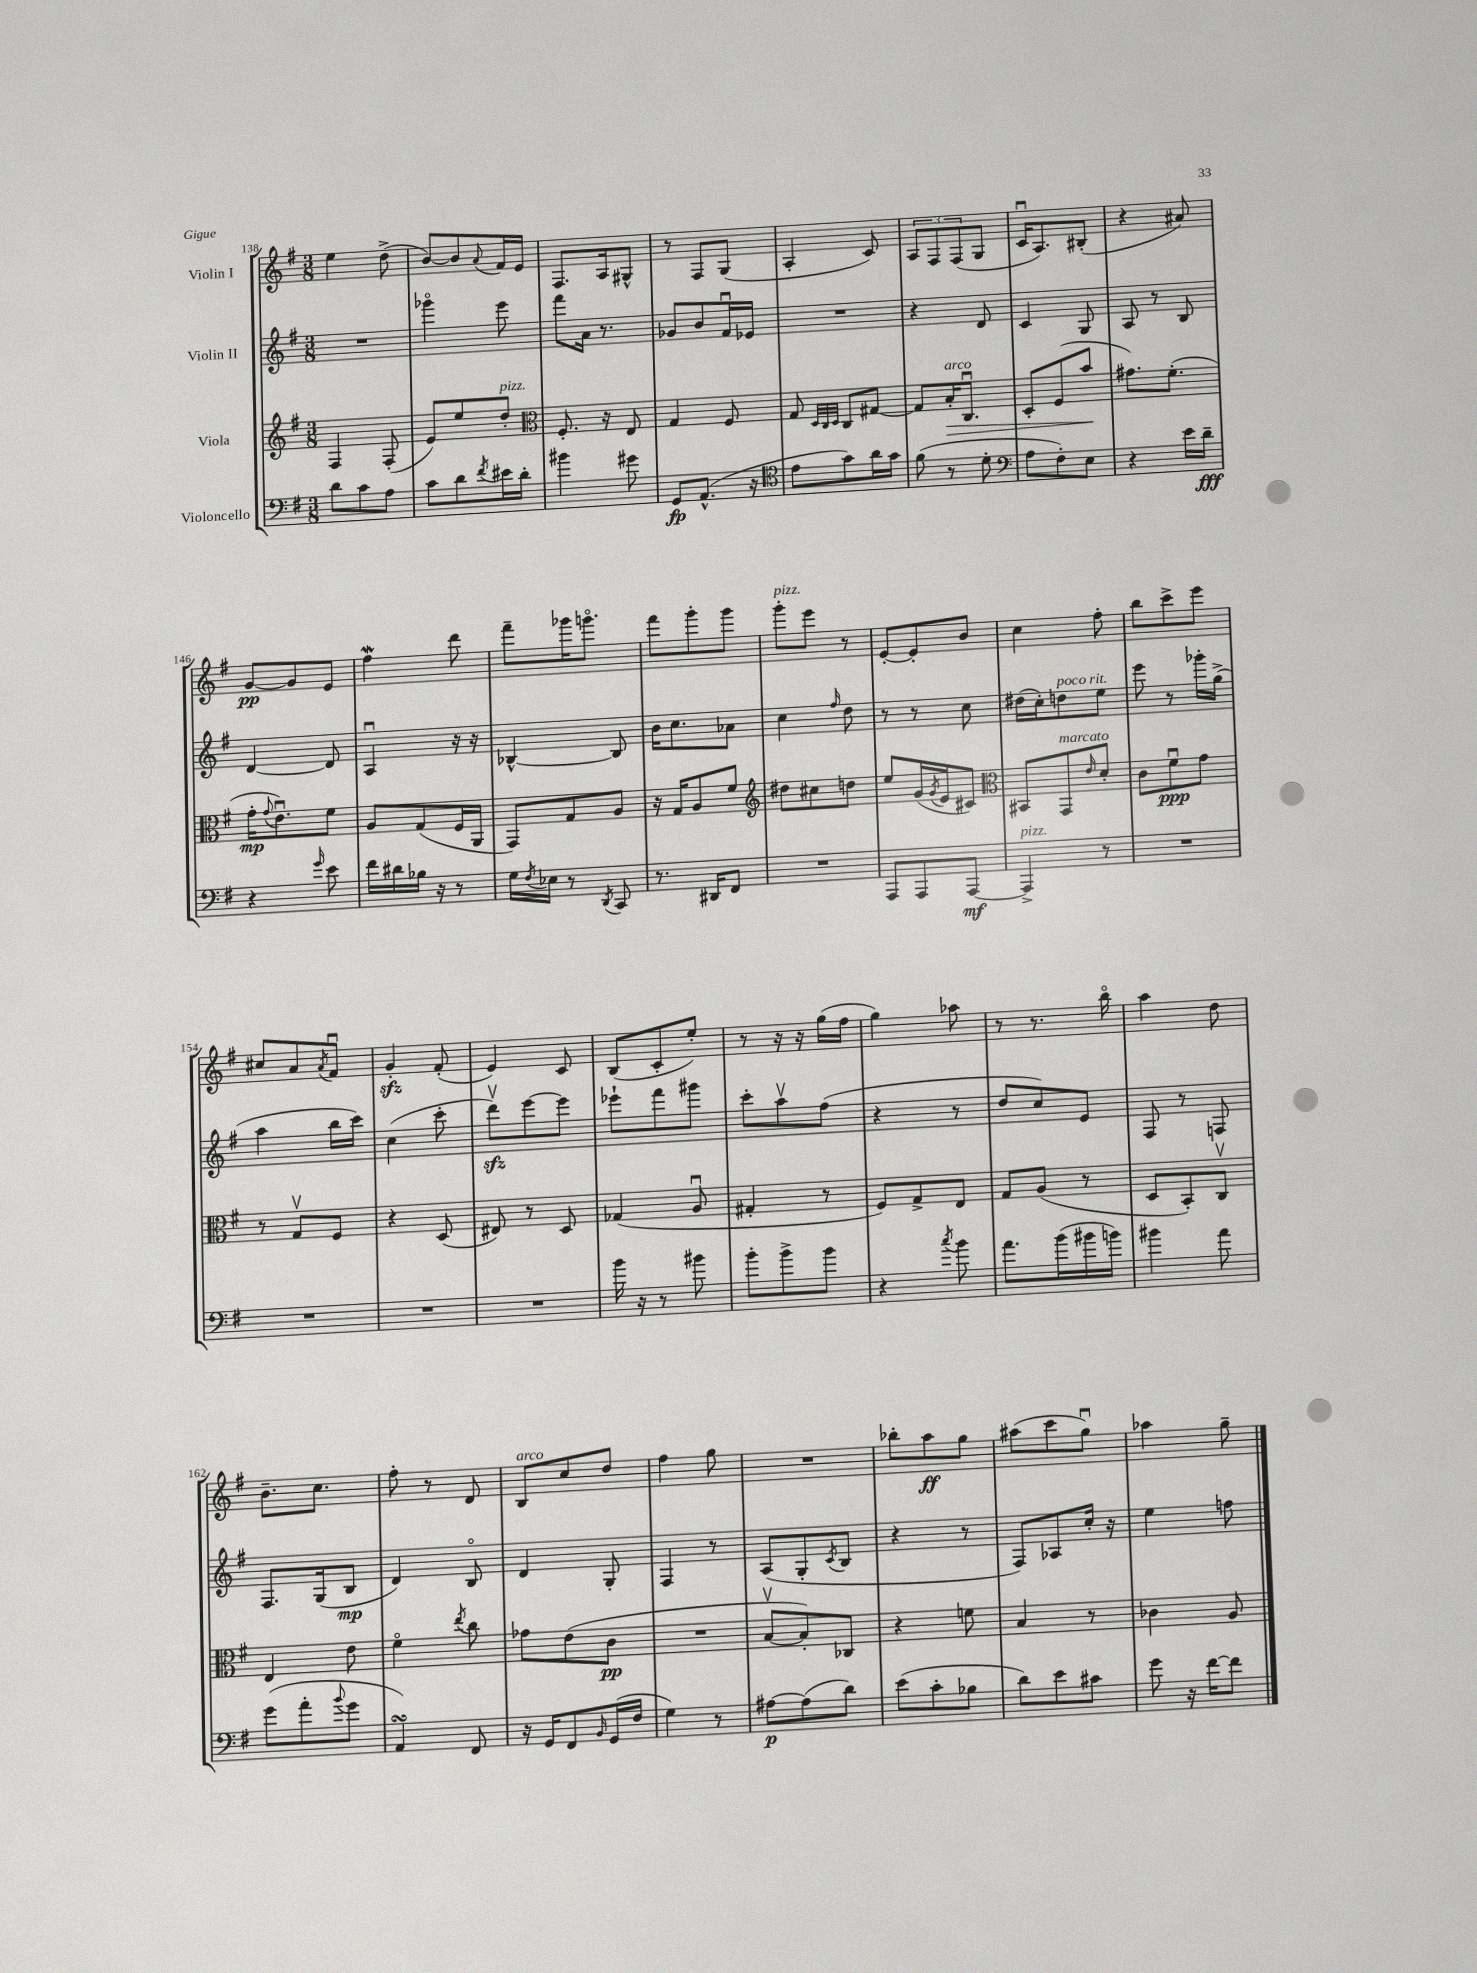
<<
\new StaffGroup <<
\new Staff = "s0" \with { instrumentName = "Violin I" } {
    \clef treble \key g \major \numericTimeSignature \time 3/8
    e''4 d''8->( |
    b'8~) b'8 \appoggiatura { a'8 } fis'16 e'16 |
    fis8. a16 gis8-^ |
    r8 fis8 g8( |
    a4-. c'8) |
    \tuplet 3/2 { a8 fis8 fis8( } g8 |
    c'16\downbow a8.) bis8-.( |
    r4 ais'8) |
    g'8~\pp g'8 e'8 |
    fis''4\mordent d'''8 |
    fis'''8-- ges'''16 g'''8.\flageolet |
    fis'''8 g'''8-. g'''8 |
    g'''8-.^\markup { \italic "pizz." } e'''8 r8 |
    e'8~-. e'8-. b'8 |
    c''4 fis''8-. |
    b''8 c'''8-> e'''8 |
    cis''8 a'8 \acciaccatura { a'8 } fis'8\downbow |
    g'4-.\sfz fis'8-.( |
    e'4) c'8 |
    b8( c'8-. e''8-.) |
    r8 r16 r16 g''16( fis''16 |
    g''4) aes''8 |
    r8 r8. b''16\flageolet |
    a''4 d''8 |
    b'8.-- c''8. |
    fis''8-. r8 d'8 |
    b8^\markup { \italic "arco" } c''8 d''8 |
    fis''4 g''8 |
    R4. |
    bes''8-. a''8\ff g''8 |
    ais''8( c'''8 g''8\downbow) |
    aes''4 g''8-- \bar "|." |
}
\new Staff = "s1" \with { instrumentName = "Violin II" } {
    \clef treble \key g \major \numericTimeSignature \time 3/8
    R4. |
    ges'''4\flageolet e'''8 |
    fis'''8 a'16 r8. |
    ges'8 b'8 fis'16\downbow ees'16 |
    R4. |
    r4 d'8 |
    c'4 g8 |
    a8 r8 b8 |
    d'4~ d'8 |
    a4\downbow r16 r16 |
    bes4~-^ bes8 |
    b'16 c''8. aes'8 |
    c''4 \grace { fis''16 } d''8 |
    r8 r8 c''8 |
    dis''16( c''16-.) d''8^\markup { \italic "poco rit." } e''8 |
    e'''8 r8 ges'''16-. g''16->( |
    a''4 b''16 c'''16) |
    c''4( c'''8-. |
    d'''8\upbow\sfz) e'''8~ e'''8 |
    ees'''8-! fis'''8 gis'''8 |
    c'''8-. a''8\upbow fis''8( |
    r4 r8 |
    d''8 c''8) e'8 |
    fis8 r8 f8 |
    fis8. g16( b8\mp |
    d'4) b8\flageolet |
    d'4 g8-. |
    fis4 r8 |
    a8( g8-. \acciaccatura { c'8 } b8 |
    r4 r8 |
    fis8) aes8 c''16-. r16 |
    e''4 f''8 \bar "|." |
}
\new Staff = "s2" \with { instrumentName = "Viola" } {
    \clef treble \key g \major \numericTimeSignature \time 3/8
    fis4 fis8-.( |
    e'8) e''8 d''8-.^\markup { \italic "pizz." } |
    \clef alto fis8.-. r16 e8 |
    g4 fis8 |
    g8 \grace { d32 c32 d32 } c8 gis8~ |
    gis8 b16-.\>^\markup { \italic "arco" } c8.\downbow |
    d8-. fis8( b'8\! |
    gis'8.) fis'8.-.( |
    g'16-.\mp \appoggiatura { g'8 } e'8.\downbow) fis'8 |
    a8 g8( fis16 a,16 |
    g,8) g8 a8 |
    r16 g16 a8 fis'8 |
    \clef treble dis''8 cis''8 d''8 |
    e''8 g'16( \acciaccatura { g'8 } e'16 cis'8) |
    \clef alto bis,8 g,8^\markup { \italic "marcato" } \grace { e'16 } d'8-. |
    c'8 fis'8\downbow\ppp g'8 |
    r8 g8\upbow fis8 |
    r4 d8( |
    eis8) r8 d8 |
    ges4( a8\downbow |
    gis4-. r8 |
    fis8) g8-> e8 |
    g8 a8( r8 |
    d8 b,8-.) c8\upbow |
    e4 e'8 |
    fis'4\flageolet \acciaccatura { e''8 } c''8 |
    ges'8 e'8( c'8\pp |
    R4. |
    b8~\upbow b8-.) ces8 |
    r4 f'8 |
    b4 r8 |
    ces'4 a8 \bar "|." |
}
\new Staff = "s3" \with { instrumentName = "Violoncello" } {
    \clef bass \key g \major \numericTimeSignature \time 3/8
    d'8 c'8 a8 |
    c'8 d'8 \acciaccatura { fis'8 } eis'16 d'16-. |
    bis'4 gis'8 |
    g,8\fp a,8.-^( r16 |
    \clef tenor e'8 g'8) a'16 g'16 |
    fis'8( r8 d'8-. |
    \clef bass a8 fis8-.) e8 |
    r4 e'16 d'16--\fff |
    r4 \grace { g'16 } e'8 |
    fis'16 dis'16 bes16 r16 r8 |
    g16 \acciaccatura { fis8 } ees16 r8 \acciaccatura { d,8 } c,8 |
    r8. dis,16 fis,8 |
    R4. |
    a,,8 a,,8 a,,8~\mf |
    a,,4->^\markup { \italic "pizz." } r8 |
    R4. |
    R4. |
    R4. |
    R4. |
    b'16 r16 r8 bis'8 |
    b'8-. b'8-> b'8 |
    r4 \acciaccatura { c''8 } b'8 |
    a'8. b'16( bis'16 b'16) |
    bis'4 a'8 |
    g'8( a'8-. \appoggiatura { b'8 } g'8 |
    a,4\turn) fis,8 |
    r16 g,16 fis,8 \grace { b,16 } g,16( fis16 |
    g4) r8 |
    ais8~\p ais8( d'8) |
    e'8( c'8-. bes8 |
    d'8) e'8 cis'8 |
    g'8 r16 fis'16~ fis'8 \bar "|." |
}
>>
>>
\layout { \context { \Score currentBarNumber = #138 } }
